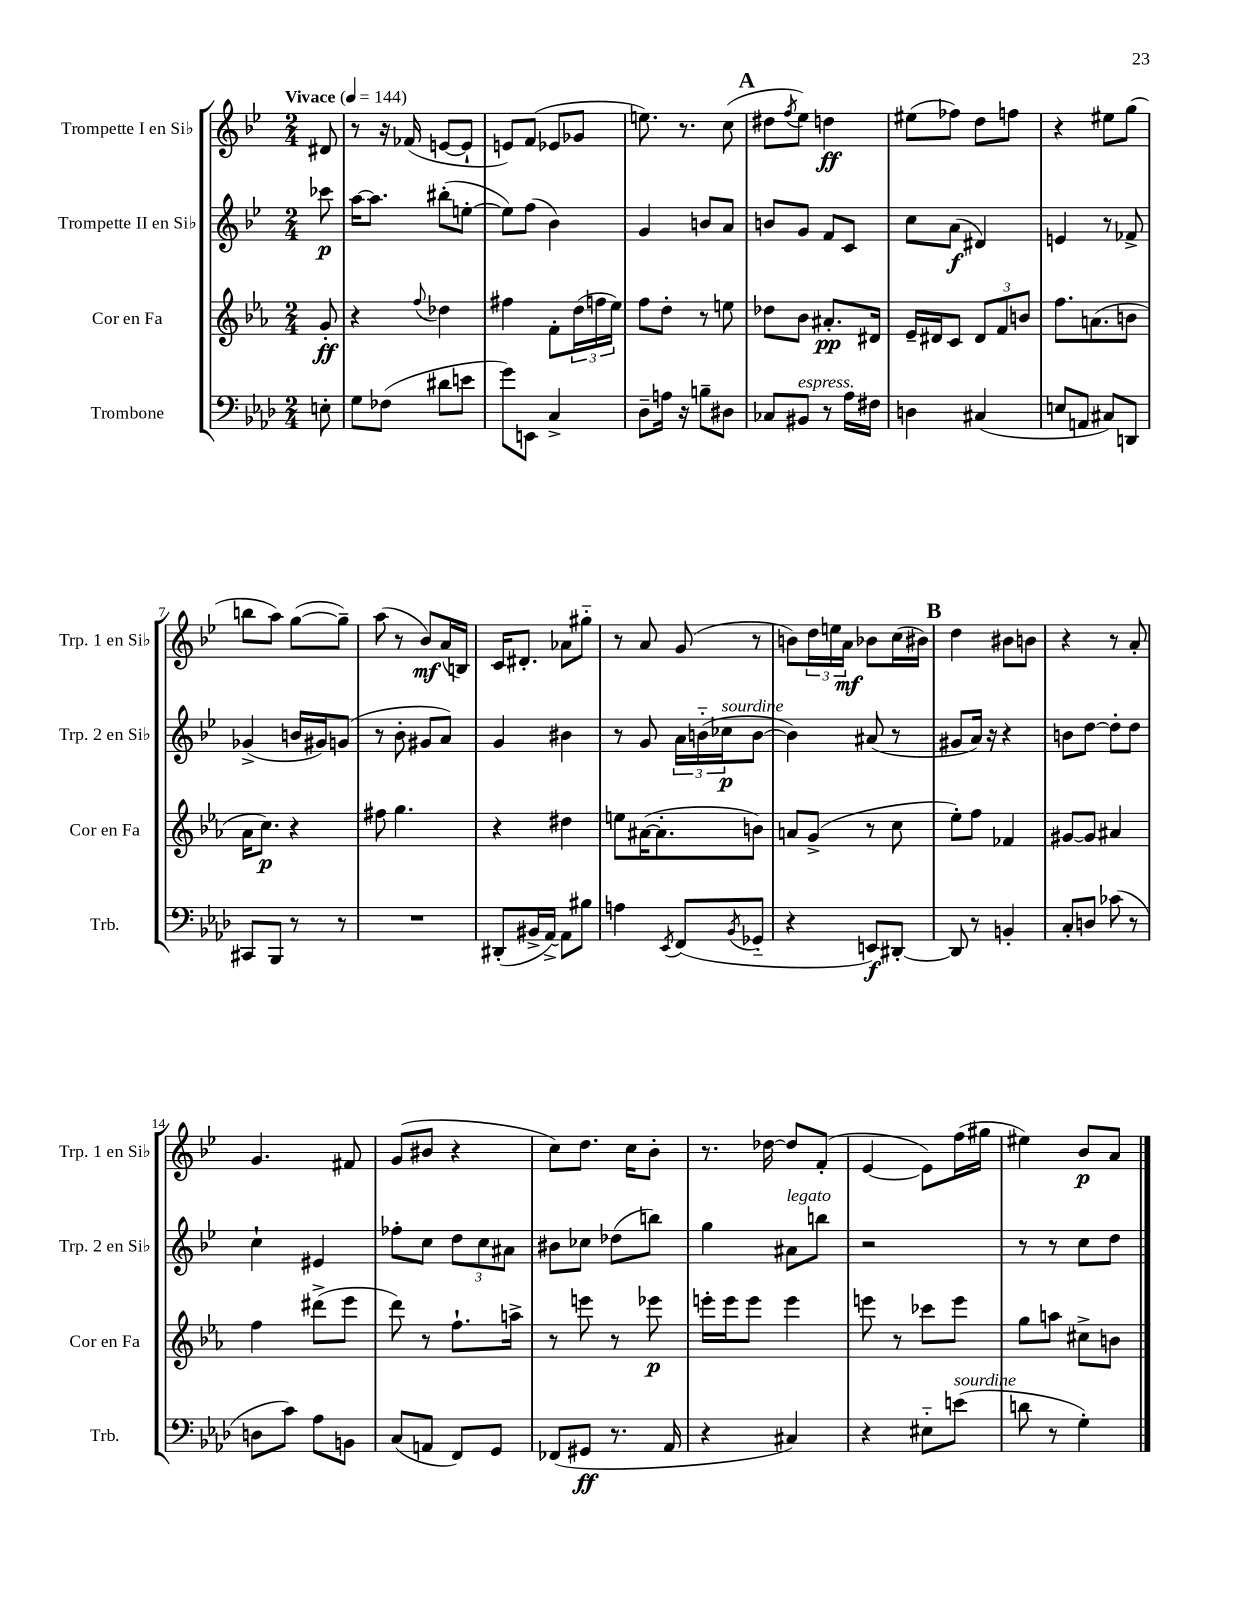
<<
\new StaffGroup <<
\new Staff = "s0" \with { instrumentName = "Trompette I en Sib" shortInstrumentName = "Trp. 1 en Sib" } {
    \clef treble \key bes \major \numericTimeSignature \time 2/4 \partial 8 \tempo "Vivace" 4 = 144
    dis'8 |
    r8 r16 fes'16( e'8~ e'8-! |
    e'8) f'8( ees'8 ges'8 |
    e''8.) r8. c''8( |
    \mark \markup { \bold "A" } dis''8 \acciaccatura { f''8 } ees''8) d''4\ff |
    eis''8( fes''8) d''8 f''8 |
    r4 eis''8 g''8( |
    b''8 a''8) g''8~( g''8--) |
    a''8( r8 bes'8\mf) a'16( b16) |
    c'16 dis'8.-. aes'8 gis''8-_ |
    r8 a'8 g'8( r8 |
    b'8) \tuplet 3/2 { d''16 e''16 a'16\mf } bes'8 c''16( bis'16) |
    \mark \markup { \bold "B" } d''4 bis'8 b'8 |
    r4 r8 a'8-. |
    g'4. fis'8 |
    g'8( bis'8 r4 |
    c''8) d''8. c''16 bes'8-. |
    r8. des''16~ des''8 f'8-.( |
    ees'4~ ees'8) f''16( gis''16 |
    eis''4) bes'8\p a'8 \bar "|." |
}
\new Staff = "s1" \with { instrumentName = "Trompette II en Sib" shortInstrumentName = "Trp. 2 en Sib" } {
    \clef treble \key bes \major \numericTimeSignature \time 2/4 \partial 8
    ces'''8\p |
    a''16~ a''8. bis''8-.( e''8~-. |
    e''8) f''8( bes'4) |
    g'4 b'8 a'8 |
    \mark \markup { \bold "A" } b'8 g'8 f'8 c'8 |
    c''8 a'8\f( dis'4) |
    e'4 r8 fes'8-> |
    ges'4->( b'16 gis'16) g'8( |
    r8 bes'8-. gis'8 a'8) |
    g'4 bis'4 |
    r8 g'8 \tuplet 3/2 { a'16 b'16-_( ces''16\p^\markup { \italic "sourdine" } } b'8~ |
    b'4) ais'8( r8 |
    \mark \markup { \bold "B" } gis'8 a'16) r16 r4 |
    b'8 d''8~ d''8-. d''8 |
    c''4-! eis'4 |
    fes''8-. c''8 \tuplet 3/2 { d''8 c''8 ais'8 } |
    bis'8 ces''8 des''8( b''8) |
    g''4 ais'8^\markup { \italic "legato" } b''8 |
    r2 |
    r8 r8 c''8 d''8 \bar "|." |
}
\new Staff = "s2" \with { instrumentName = "Cor en Fa" shortInstrumentName = "Cor en Fa" } {
    \clef treble \key ees \major \numericTimeSignature \time 2/4 \partial 8
    g'8-.\ff |
    r4 \appoggiatura { f''8 } des''4 |
    fis''4 f'8-. \tuplet 3/2 { d''16( f''16 ees''16) } |
    f''8 d''8-. r8 e''8 |
    \mark \markup { \bold "A" } des''8 bes'8 ais'8.-.\pp dis'16 |
    ees'16-- dis'16 c'8 \tuplet 3/2 { dis'8 f'8 b'8 } |
    f''8. a'8.( b'8 |
    aes'16 c''8.\p) r4 |
    fis''8 g''4. |
    r4 dis''4 |
    e''8 ais'16~( ais'8.-. b'8) |
    a'8 g'8->( r8 c''8 |
    \mark \markup { \bold "B" } ees''8-.) f''8 fes'4 |
    gis'8~ gis'8 ais'4 |
    f''4 dis'''8->( ees'''8 |
    d'''8) r8 f''8.-! a''16-> |
    r8 e'''8 r8 ees'''8\p |
    e'''16-. e'''16 e'''8 e'''4 |
    e'''8 r8 ces'''8 e'''8 |
    g''8 a''8 cis''8-> b'8 \bar "|." |
}
\new Staff = "s3" \with { instrumentName = "Trombone" shortInstrumentName = "Trb." } {
    \clef bass \key aes \major \numericTimeSignature \time 2/4 \partial 8
    e8-. |
    g8 fes8( dis'8 e'8 |
    g'8) e,8 c4-> |
    des8-- a16 r16 b8-- dis8 |
    \mark \markup { \bold "A" } ces8 bis,8^\markup { \italic "espress." } r8 aes16 fis16 |
    d4 cis4( |
    e8 a,8 cis8) d,8 |
    cis,8 bes,,8 r8 r8 |
    R2 |
    dis,8-.( bis,16-> aes,16~->) aes,8 bis8 |
    a4 \acciaccatura { ees,8 } f,8( \acciaccatura { bes,8 } ges,8-_ |
    r4 e,8\f) dis,8~-. |
    \mark \markup { \bold "B" } dis,8 r8 b,4-. |
    c8-. d8 ces'8( r8 |
    d8 c'8) aes8 b,8 |
    c8( a,8 f,8) g,8 |
    fes,8( gis,8\ff r8. aes,16 |
    r4 cis4) |
    r4 eis8-_ e'8^\markup { \italic "sourdine" }( |
    d'8 r8 g4-.) \bar "|." |
}
>>
>>
